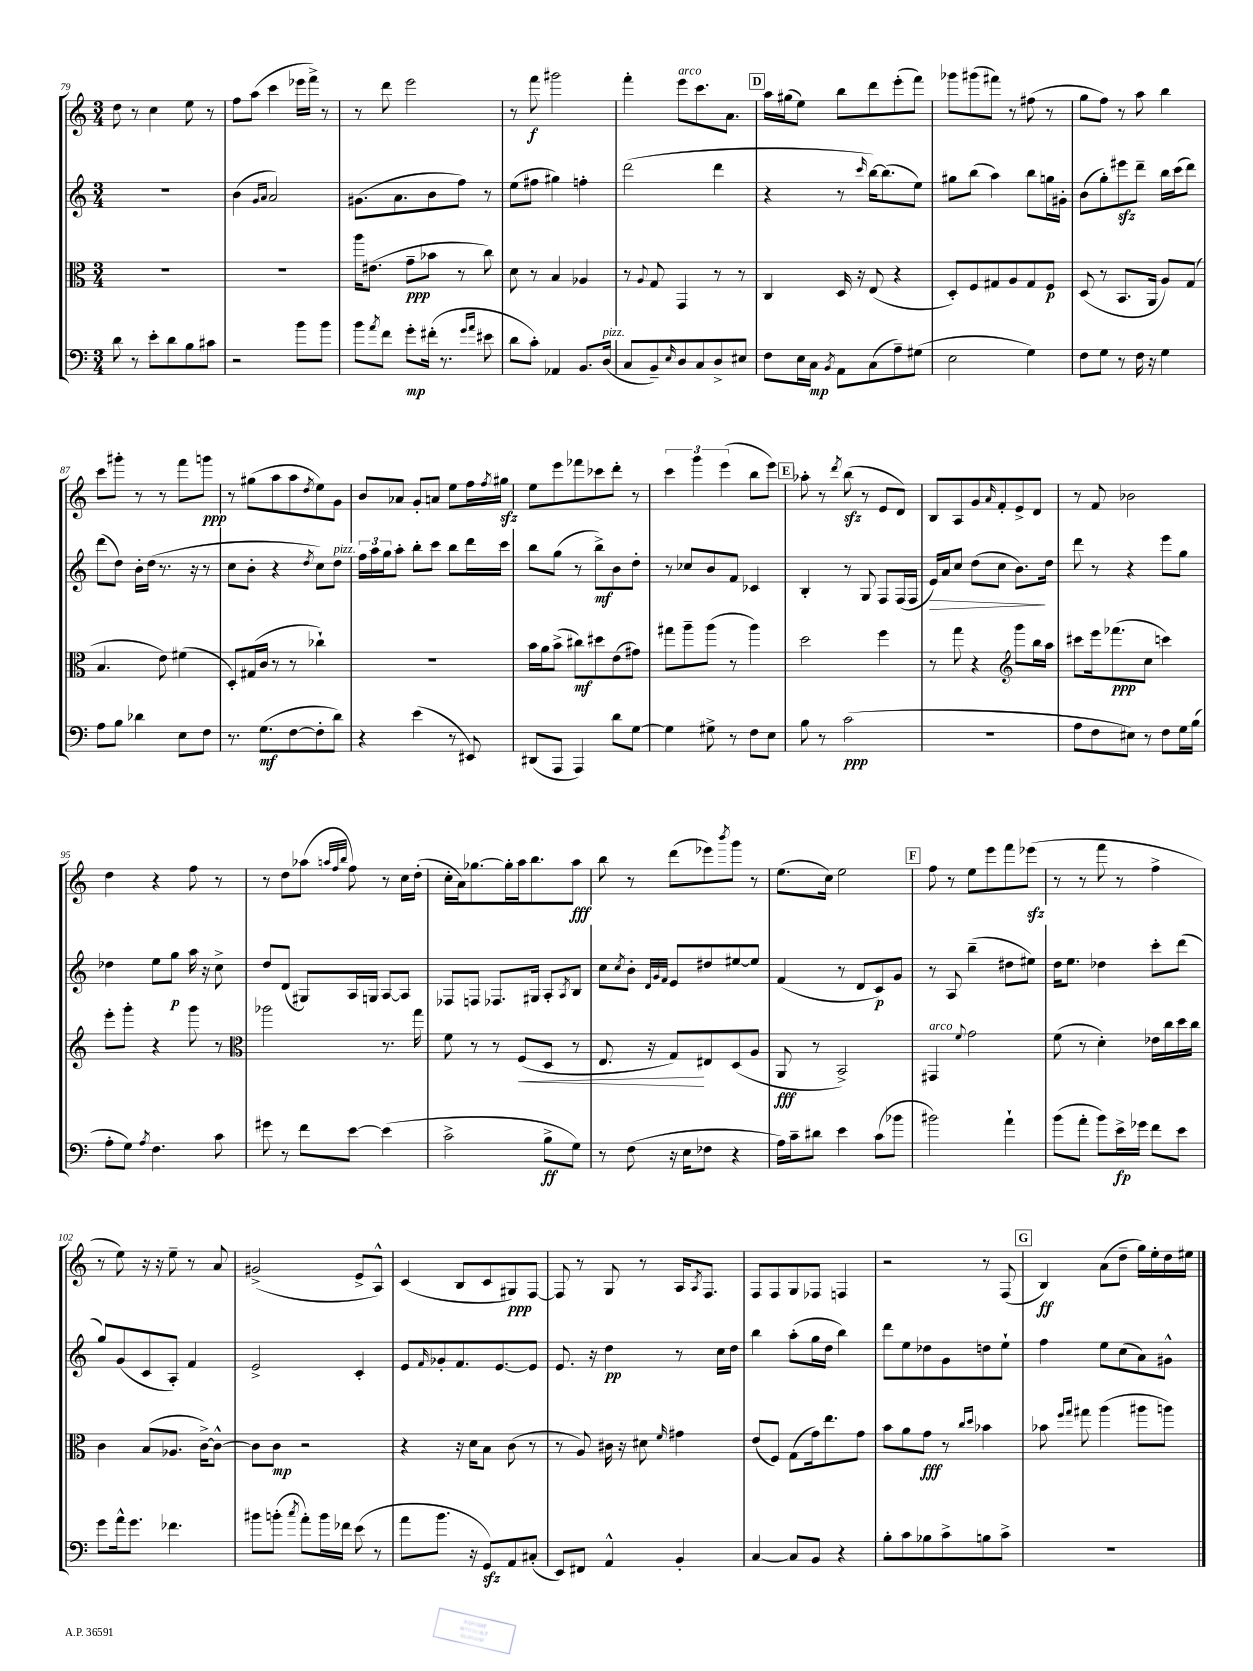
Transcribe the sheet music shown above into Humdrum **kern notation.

**kern	**dynam	**kern	**dynam	**kern	**dynam	**kern	**dynam
*part4	*part4	*part3	*part3	*part2	*part2	*part1	*part1
*staff4	*staff4	*staff3	*staff3	*staff2	*staff2	*staff1	*staff1
*clefF4	*	*clefC3	*	*clefG2	*	*clefG2	*
*k[]	*	*k[]	*	*k[]	*	*k[]	*
*M3/4	*	*M3/4	*	*M3/4	*	*M3/4	*
=79	=79	=79	=79	=79	=79	=79	=79
8d\	.	2.r	.	2.r	.	8dd\	.
8r	.	.	.	.	.	8r	.
8e'\L	.	.	.	.	.	4cc\	.
8d\	.	.	.	.	.	.	.
8B\	.	.	.	.	.	8ee\	.
8c#X\J	.	.	.	.	.	8r	.
=80	=80	=80	=80	=80	=80	=80	=80
2r	.	2.r	.	(4b\	.	8ff\L	.
.	.	.	.	.	.	(8aa\J	.
.	.	.	.	16qqg/LL	.	.	.
.	.	.	.	16qqa/JJ	.	.	.
.	.	.	.	2a/)	.	4ccc\	.
8b\L	.	.	.	.	.	16eee-X\LL	.
.	.	.	.	.	.	16fff^\JJ)	.
8b\J	.	.	.	.	.	8r	.
=81	=81	=81	=81	=81	=81	=81	=81
8b\L	.	16aa\KL	.	(8.g#X\L	.	8r	.
.	.	(8.e#X\J	.	.	.	.	.
8qa/	.	.	.	.	.	.	.
8f\J	.	.	.	.	.	8ddd\	.
.	.	.	.	8.a\	.	.	.
8g'\L	mp	8g~\L	ppp	.	.	2eee\	.
(16f#X'\Jk	.	8b-X\J	.	8b\	.	.	.
8.r	.	.	.	.	.	.	.
.	.	8r	.	8ff\J)	.	.	.
16qqg/LL	.	.	.	.	.	.	.
16qqa/JJ	.	.	.	.	.	.	.
8e#X\	.	8cc\)	.	8r	.	.	.
=82	=82	=82	=82	=82	=82	=82	=82
8d\L	.	8d\	.	(8ee\L	.	8r	.
8c'\J)	.	8r	.	8ff#X\J	.	8fff\	f
4AA-X/	.	4B/	.	4gg#X\)	.	2ggg#X\	.
8.BB/L	.	4A-X/	.	4ffn'\	.	.	.
!LO:TX:a:i:t=pizz.	!	!	!	!	!	!	!
(16D/Jk	.	.	.	.	.	.	.
=83	=83	=83	=83	=83	=83	=83	=83
8C/L	.	8r	.	(2ddd\	.	4fff'\	.
.	.	8qqA/	.	.	.	.	.
8BB~/)	.	8G/	.	.	.	.	.
16qqE/	.	.	.	.	.	.	.
!	!	!	!	!	!	!LO:TX:a:i:t=arco	!
8D/	.	4GG/	.	.	.	8eee\L	.
8C/	.	.	.	.	.	8.ccc\	.
8D^/	.	8r	.	4ddd\	.	.	.
.	.	.	.	.	.	8.a\J	.
8E#X/J	.	8r	.	.	.	.	.
!!LO:REH:place=s1:t=D
=84	=84	=84	=84	=84	=84	=84	=84
8F\L	.	4C/	.	4r	.	16aa\LL	.
.	.	.	.	.	.	(16gg#X\J	.
16E\L	.	.	.	.	.	8ee\J)	.
16C\JJ	mp	.	.	.	.	.	.
8qBB/	.	.	.	.	.	.	.
8AA\L	.	16D/	.	8r	.	8bb\L	.
.	.	16r	.	.	.	.	.
.	.	.	.	16qqccc/	.	.	.
(8C\	.	(8E/	.	[16bb\KL)	.	8ddd\	.
.	.	.	.	(8.bb\]	.	.	.
8A~\)	.	4r	.	.	.	(8eee'\	.
(8G#X\J	.	.	.	8ee\J)	.	8fff\J)	.
=85	=85	=85	=85	=85	=85	=85	=85
2E\	.	8D'/L)	.	8gg#X\L	.	8ggg-X\L	.
.	.	8F/	.	(8bb\J	.	(8ggg#X\	.
.	.	8G#X/	.	4aa\)	.	8fff#X\J)	.
.	.	8A/	.	.	.	8r	.
4G\)	.	8G#/	.	8bb\L	.	(8ff#X\	.
.	.	8F/J	p	16ggn\L	.	8r	.
.	.	.	.	16g#X'\JJ	.	.	.
=86	=86	=86	=86	=86	=86	=86	=86
8F\L	.	(8D/	.	(8b\L	.	8gg\L	.
8G\J	.	8r	.	8gg'\)	.	8ff\J)	.
8r	.	8.BB/L	.	8eee#Xzz\	.	8r	.
16F\	.	.	.	8ddd~\J	.	8aa\	.
16r	.	16AA/Jk	.	.	.	.	.
4G\	.	8A/L)	.	16bb\LL	.	4bb\	.
.	.	.	.	(16ccc\J	.	.	.
.	.	(8G/J	.	8ddd\J)	.	.	.
!!LO:LB:g=z
=87	=87	=87	=87	=87	=87	=87	=87
8A\L	.	4.B/	.	(8ddd\L	.	8ccc\L	.
8B\J	.	.	.	8dd\J)	.	8ggg#X'\J	.
4d-X\	.	.	.	16b'\LL	.	8r	.
.	.	.	.	(16dd\JJ	.	.	.
.	.	8e\)	.	8.r	.	8r	.
8E\L	.	(4f#X\	.	.	.	8fff\L	.
.	.	.	.	16r	.	.	.
8F\J	.	.	.	8r	.	8gggn\J	ppp
=88	=88	=88	=88	=88	=88	=88	=88
8.r	.	8D'/L)	.	8cc\L	.	8r	.
.	.	(16G#X/L	.	8b'\J	.	(8gg#X\L	.
(8.G\L	mf	16c/JJ	.	.	.	.	.
.	.	8r	.	4r	.	8aa\	.
[8F\	.	8r	.	.	.	8aa\	.
.	.	.	.	8qdd/	.	8qdd/	.
8F'\]	.	4cc-X`\)	.	8cc\L)	.	8ee\)	.
!	!	!	!	!LO:TX:a:i:t=pizz.	!	!	!
8d\J)	.	.	.	8dd\J	.	8g\J	.
=89	=89	=89	=89	=89	=89	=89	=89
4r	.	2.r	.	24ff\LL	.	8b/L	.
.	.	.	.	24aa\	.	.	.
.	.	.	.	24gg\J	.	.	.
.	.	.	.	8aa'\J	.	8a-X/J	.
(4e\	.	.	.	8bb'\L	.	8g'/L	.
.	.	.	.	8ccc\J	.	8an/J	.
8r	.	.	.	8bb\L	.	8ee\L	.
8EE#X/)	.	.	.	16ddd\L	.	16ff\L	.
.	.	.	.	.	.	8qff/	.
.	.	.	.	16ccc\JJ	.	16gg#Xzz\JJ	.
=90	=90	=90	=90	=90	=90	=90	=90
(8DD#X/L	.	16b\LL	.	8bb\L	.	8ee\L	.
.	.	16a\J	.	.	.	.	.
8AAA/J	.	(8b^\J	.	(8gg\J	.	8eee\	.
4AAA/)	.	8cc#X\L)	mf	8r	.	8fff-X\	.
.	.	8dd#X\	.	8bb^\L)	mf	8ccc-X\	.
8d\L	.	(8e\	.	8b\	.	8ddd'\J	.
[8G\J	.	8g#X\J)	.	8dd'\J	.	8r	.
=91	=91	=91	=91	=91	=91	=91	=91
4G\]	.	8gg#X\L	.	8r	.	6ccc\	.
.	.	8aa~\	.	8cc-X/L	.	.	.
.	.	.	.	.	.	6ggg\	.
8G#X^\	.	(8aa\J	.	8b/	.	.	.
.	.	.	.	.	.	(6eee\	.
8r	.	8r	.	8f/J	.	.	.
8F\L	.	4aa\)	.	4c-X/	.	8bb\L	.
8E\J	.	.	.	.	.	8eee\J)	.
!!LO:REH:place=s1:t=E
=92	=92	=92	=92	=92	=92	=92	=92
8B\	.	2dd\	.	4B'/	.	8aa-X'\	.
8r	.	.	.	.	.	8r	.
.	.	.	.	.	.	8qddd/	.
(2c\	ppp	.	.	8r	.	(8bbzz\	.
.	.	.	.	8G/	.	8r	.
.	.	4ff\	.	8F/L	.	8e/L	.
.	.	.	.	(16F/L	.	8d/J)	.
.	.	.	.	16F/JJ	.	.	.
=93	=93	=93	=93	=93	=93	=93	=93
!	!	!	!	!	!LO:HP:b	!	!
2.r	.	8r	.	16e/LL)	>	8B/L	.
.	.	.	.	16a/J	.	.	.
.	.	8gg\	.	8cc/J	.	8A/	.
.	.	4r	.	(8dd\L	.	8g/	.
.	.	.	.	.	.	16qqa/	.
.	.	.	.	8cc\J	.	8f'/	.
*	*	*clefG2	*	*	*	*	*
.	.	8ggg\L	.	8.b\L)	.	8e^/	.
.	.	16bb\L	.	.	.	8d/J	.
.	.	16aa\JJ	.	16dd\Jk	]	.	.
=94	=94	=94	=94	=94	=94	=94	=94
8A\L	.	8ccc#X\L	.	8ddd\	.	8r	.
8F\	.	16eee\k	.	8r	.	8f/	.
.	.	(8.fff-X\	ppp	.	.	.	.
8E#X\J)	.	.	.	4r	.	2b-X\	.
8r	.	8cc\J	.	.	.	.	.
8F\L	.	4cccn\)	.	8eee\L	.	.	.
16G\L	.	.	.	8gg\J	.	.	.
(16B\JJ	.	.	.	.	.	.	.
!!LO:LB:g=z
=95	=95	=95	=95	=95	=95	=95	=95
8A'\L	.	8eee'\L	.	4dd-X\	.	4dd\	.
8G\J)	.	8ggg'\J	.	.	.	.	.
8qA/	.	.	.	.	.	.	.
4.F\	.	4r	.	8ee\L	.	4r	.
.	.	.	.	8gg\J	p	.	.
.	.	8ggg\	.	16aa\	.	8ff\	.
.	.	.	.	16r	.	.	.
8c\	.	8r	.	8cc^\	.	8r	.
=96	=96	=96	=96	=96	=96	=96	=96
*	*	*clefC3	*	*	*	*	*
8g#X\	.	2aa-X\	.	8dd/L	.	8r	.
8r	.	.	.	(8d/J	.	8dd\L	.
8f\L	.	.	.	8G#X/L)	.	(8aa-X\J	.
.	.	.	.	.	.	32qqaan/LLL	.
.	.	.	.	.	.	32qqff/	.
.	.	.	.	.	.	32qqbb/JJJ	.
[8e\J	.	.	.	16A/L	.	8ff\)	.
.	.	.	.	16Gn/JJ	.	.	.
(4e\]	.	8.r	.	[8A/L	.	8r	.
.	.	.	.	8A/J]	.	16cc\LL	.
.	.	16gg\	.	.	.	(16dd'\JJ	.
=97	=97	=97	=97	=97	=97	=97	=97
2c^\	.	8f\	.	8F-X/L	.	16cc'\LL	.
.	.	.	.	.	.	16a\J)	.
.	.	8r	.	8Fn/J	.	[8.gg-X\	.
.	.	8r	.	8.F-X/L	.	.	.
.	.	.	.	.	.	16gg-'\L]	.
!	!	!	!LO:HP:b	!	!	!	!
.	.	(8F/L	<	.	.	16aa\J	.
.	.	.	.	16G#X/Jk	.	8.bb\	.
8B^\L	ff	8D/J	.	8A'/L	.	.	.
.	.	.	.	8qA/	.	.	.
8G\J)	.	8r	.	8B/J	.	8aa\J	fff
=98	=98	=98	=98	=98	=98	=98	=98
8r	.	8.E/	.	8cc\L	.	8bb\	.
.	.	.	.	8qcc/	.	.	.
(8F\	.	.	.	8b'\J	.	8r	.
.	.	16r	.	.	.	.	.
.	.	.	.	32qqd/LLL	.	.	.
.	.	.	.	32qqg/	.	.	.
.	.	.	.	32qqf/JJJ	.	.	.
16r	.	8G/L)	.	8e/L	.	(8ddd\L	.
16E\KL	.	.	.	.	.	.	.
8F-X\J	.	8E#X/	[	8dd#X/	.	8eee-X\)	.
.	.	.	.	.	.	8qbbb/	.
4r	.	(8D/	.	[8ee#X/	.	8ggg\J	.
.	.	8A/J	.	8ee#/J]	.	8r	.
=99	=99	=99	=99	=99	=99	=99	=99
16A\LL)	.	8AA/	fff	(4f/	.	(8.ee\L	.
16c~\J	.	.	.	.	.	.	.
8d#X\J	.	8r	.	.	.	.	.
.	.	.	.	.	.	16cc\Jk)	.
4e\	.	2BB^/)	.	8r	.	2ee\	.
.	.	.	.	8d/L	.	.	.
(8c\L	.	.	.	8c/)	p	.	.
8b-X\J	.	.	.	8g/J	.	.	.
!!LO:REH:place=s1:t=F
=100	=100	=100	=100	=100	=100	=100	=100
!	!	!LO:TX:a:i:t=arco	!	!	!	!	!
2b#X\)	.	4GG#X/	.	8r	.	8ff\	.
.	.	.	.	8A/	.	8r	.
.	.	8qqf/	.	.	.	.	.
.	.	2g\	.	(4bb~\	.	8ee\L	.
.	.	.	.	.	.	8eee\	.
4a`\	.	.	.	8dd#X\L	.	8fff\	.
.	.	.	.	8ee#X\J)	.	(8eee-Xzz\J	.
=101	=101	=101	=101	=101	=101	=101	=101
(8b\L	.	(8f\	.	16dd\KL	.	8r	.
.	.	.	.	8.ee\J	.	.	.
8a'\J	.	8r	.	.	.	8r	.
8b\L)	.	4d'\)	.	4dd-X\	.	8fff\	.
16e^\L	fp	.	.	.	.	8r	.
16g-X\JJ	.	.	.	.	.	.	.
8f\L	.	16e-X\LL	.	8ccc'\L	.	4ff^\	.
.	.	16cc\	.	.	.	.	.
8e\J	.	16dd\	.	(8ddd\J	.	.	.
.	.	16cc\JJ	.	.	.	.	.
!!LO:LB:g=z
=102	=102	=102	=102	=102	=102	=102	=102
8g\L	.	4c\	.	8gg/L)	.	8r	.
16a^^\k	.	.	.	(8g/	.	8ee\)	.
8.g\J	.	.	.	.	.	.	.
.	.	(8B/L	.	8c/	.	16r	.
.	.	.	.	.	.	16r	.
4.f-X\	.	8.A-X/J	.	8A'/J)	.	8ee~\	.
.	.	.	.	4f/	.	8r	.
.	.	[16c^\KL)	.	.	.	.	.
.	.	8c^^\J_	.	.	.	8a/	.
=103	=103	=103	=103	=103	=103	=103	=103
8b#X\L	.	8c\L]	.	2e^/	.	(2g#X^/	.
(8bn'\J	.	8c\J	mp	.	.	.	.
8qcc/	.	.	.	.	.	.	.
8a'\L)	.	2r	.	.	.	.	.
16b\L	.	.	.	.	.	.	.
16f-X\JJ	.	.	.	.	.	.	.
(8e\	.	.	.	4c'/	.	8e^/L	.
8r	.	.	.	.	.	8A^^/J)	.
=104	=104	=104	=104	=104	=104	=104	=104
8a\L	.	4r	.	8e/L	.	(4c/	.
.	.	.	.	16qqf/	.	.	.
8.b\J	.	.	.	8g-X'/	.	.	.
.	.	16r	.	8.f/	.	8B/L	.
16r	.	16d\KL	.	.	.	.	.
8GGzz/L)	.	8B\J	.	.	.	8c/	.
.	.	.	.	[8.e/	.	.	.
8AA/	.	(8c\	.	.	.	8G#X/)	ppp
(8C#X'/J	.	8r	.	8e/J]	.	[8F/J	.
=105	=105	=105	=105	=105	=105	=105	=105
8EE/L)	.	8r	.	8.e/	.	8F/]	.
8FF#X/J	.	8A/)	.	.	.	8r	.
.	.	.	.	16r	.	.	.
4AA^^/	.	16c#X\	.	4dd\	pp	8G/	.
.	.	16r	.	.	.	.	.
.	.	8d#X\	.	.	.	8r	.
.	.	16qqf/	.	.	.	.	.
4BB'/	.	4g#X\	.	8r	.	16A/KL	.
.	.	.	.	.	.	8qA/	.
.	.	.	.	.	.	8.F/J	.
.	.	.	.	16cc\LL	.	.	.
.	.	.	.	16dd\JJ	.	.	.
=106	=106	=106	=106	=106	=106	=106	=106
[4C/	.	(8e/L	.	4bb\	.	8F/L	.
.	.	8F/J)	.	.	.	8F/	.
8C/L]	.	(8G\L	.	(8aa'\L	.	8G/	.
8BB/J	.	16g\k)	.	16gg\L	.	8F-X/J	.
.	.	8.ee\	.	16dd\JJ	.	.	.
4r	.	.	.	4bb\)	.	4Fn/	.
.	.	8g\J	.	.	.	.	.
=107	=107	=107	=107	=107	=107	=107	=107
8B'\L	.	8b\L	.	8ddd\L	.	2r	.
8c\	.	8a\	.	8ee\	.	.	.
8B-X\	.	8g\J	fff	8dd-X\	.	.	.
8c^\	.	8r	.	8g\	.	.	.
.	.	16qqcc/LL	.	.	.	.	.
.	.	16qqdd/JJ	.	.	.	.	.
8Bn\	.	4b-X\	.	8ddn\	.	8r	.
8c^\J	.	.	.	8ee`\J	.	(8F/	.
!!LO:REH:place=s1:t=G
=108	=108	=108	=108	=108	=108	=108	=108
2.r	.	8b-X\	.	4ff\	.	4B/)	ff
.	.	16qqff/LL	.	.	.	.	.
.	.	16qqgg/JJ	.	.	.	.	.
.	.	8gg#X\	.	.	.	.	.
.	.	(4aa\	.	8ee\L	.	(8a\L	.
.	.	.	.	(8cc\	.	8dd~\J	.
.	.	8aa#X\L	.	8a\)	.	16gg\LL)	.
.	.	.	.	.	.	16ee'\	.
.	.	8aan\J)	.	8g#X^^\J	.	16dd\	.
.	.	.	.	.	.	16ee#X\JJ	.
==	==	==	==	==	==	==	==
*-	*-	*-	*-	*-	*-	*-	*-
